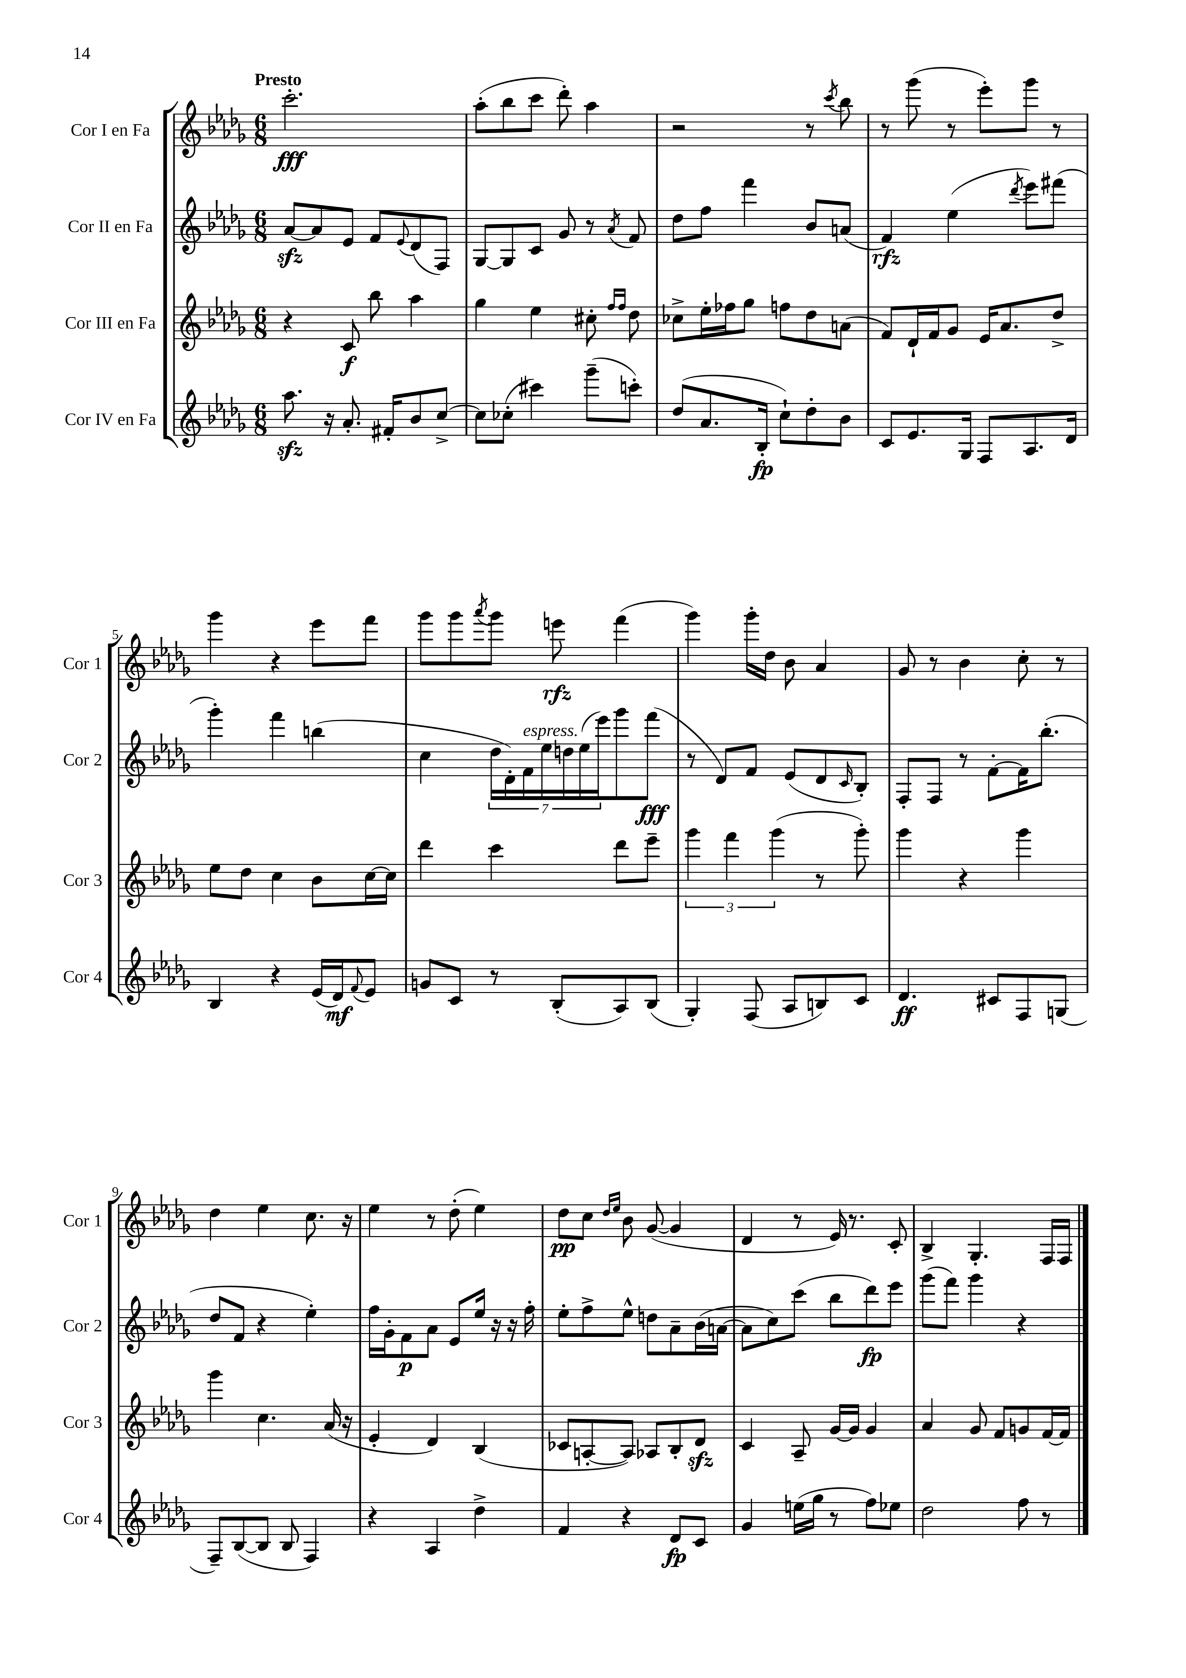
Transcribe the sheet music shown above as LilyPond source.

<<
\new StaffGroup <<
\new Staff = "s0" \with { instrumentName = "Cor I en Fa" shortInstrumentName = "Cor 1" } {
    \clef treble \key des \major \numericTimeSignature \time 6/8 \tempo "Presto"
    c'''2.-.\fff |
    aes''8-.( bes''8 c'''8 des'''8-.) aes''4 |
    r2 r8 \acciaccatura { c'''8 } bes''8 |
    r8 ges'''8( r8 ees'''8-.) ges'''8 r8 |
    ges'''4 r4 ees'''8 f'''8 |
    ges'''8 ges'''8 \acciaccatura { aes'''8 } ges'''8 e'''8\rfz f'''4( |
    ges'''4) ges'''16-. des''16 bes'8 aes'4 |
    ges'8 r8 bes'4 c''8-. r8 |
    des''4 ees''4 c''8. r16 |
    ees''4 r8 des''8-.( ees''4) |
    des''8\pp c''8 \grace { des''16 ees''16 } bes'8 ges'8~( ges'4 |
    des'4 r8 ees'16) r8. c'8-. |
    bes4-> ges4.-. f16 f16 \bar "|." |
}
\new Staff = "s1" \with { instrumentName = "Cor II en Fa" shortInstrumentName = "Cor 2" } {
    \clef treble \key des \major \numericTimeSignature \time 6/8
    aes'8~\sfz aes'8 ees'8 f'8 \appoggiatura { ees'8 } des'8( f8) |
    ges8~ ges8 c'8 ges'8 r8 \acciaccatura { aes'8 } f'8 |
    des''8 f''8 f'''4 bes'8 a'8( |
    f'4\rfz) ees''4( \acciaccatura { des'''8 } ees'''8) fis'''8( |
    ges'''4-.) f'''4 b''4( |
    c''4 \tuplet 7/4 { des''16 des'16-.) f'16^\markup { \italic "espress." } ees''16 d''16 ees''16( ees'''16) } ges'''8 f'''8\fff( |
    r8 des'8) f'8 ees'8( des'8 \grace { c'16 } bes8-.) |
    f8-. f8 r8 f'8~-. f'16 bes''8.-.( |
    des''8 f'8 r4 ees''4-.) |
    f''16 ges'16-. f'8\p aes'8 ees'8 ees''16 r16 r16 f''16-. |
    ees''8-. f''8-> ees''8-^ d''8 aes'8-- bes'16( a'16~ |
    a'8 c''8) c'''8( bes''8 des'''8\fp) ees'''8 |
    ges'''8( f'''8) ges'''4 r4 \bar "|." |
}
\new Staff = "s2" \with { instrumentName = "Cor III en Fa" shortInstrumentName = "Cor 3" } {
    \clef treble \key des \major \numericTimeSignature \time 6/8
    r4 c'8\f bes''8 aes''4 |
    ges''4 ees''4 cis''8-. \grace { f''16 f''16 } des''8 |
    ces''8-> ees''16-. fes''16 ges''8 f''8 des''8 a'8( |
    f'8) des'16-! f'16 ges'8 ees'16 aes'8. des''8-> |
    ees''8 des''8 c''4 bes'8 c''16~ c''16 |
    des'''4 c'''4 des'''8 ees'''8-- |
    \tuplet 3/2 { ges'''4 f'''4 ges'''4( } r8 ges'''8-.) |
    ges'''4 r4 ges'''4 |
    ges'''4 c''4. aes'16( r16 |
    ees'4-. des'4) bes4( |
    ces'8 a8~-. a8) aes8 bes8-. des'8\sfz |
    c'4 aes8-- ges'16~ ges'16 ges'4 |
    aes'4 ges'8 f'8 g'8 f'16~ f'16 \bar "|." |
}
\new Staff = "s3" \with { instrumentName = "Cor IV en Fa" shortInstrumentName = "Cor 4" } {
    \clef treble \key des \major \numericTimeSignature \time 6/8
    aes''8.\sfz r16 aes'8.-. fis'16-. bes'8 c''8~-> |
    c''8 ces''8-.( cis'''4) ges'''8--( c'''8-.) |
    des''8( aes'8. bes16-.\fp c''8-!) des''8-. bes'8 |
    c'8 ees'8. ges16 f8 aes8. des'16 |
    bes4 r4 ees'16( des'16\mf) \appoggiatura { f'8 } ees'8 |
    g'8 c'8 r8 bes8-.( aes8) bes8( |
    ges4-.) f8( aes8 b8) c'8 |
    des'4.\ff cis'8 f8 g8( |
    f8--) bes8~( bes8 bes8 f4) |
    r4 aes4 des''4-> |
    f'4 r4 des'8\fp c'8 |
    ges'4 e''16( ges''16 r8 f''8) ees''8 |
    des''2 f''8 r8 \bar "|." |
}
>>
>>
